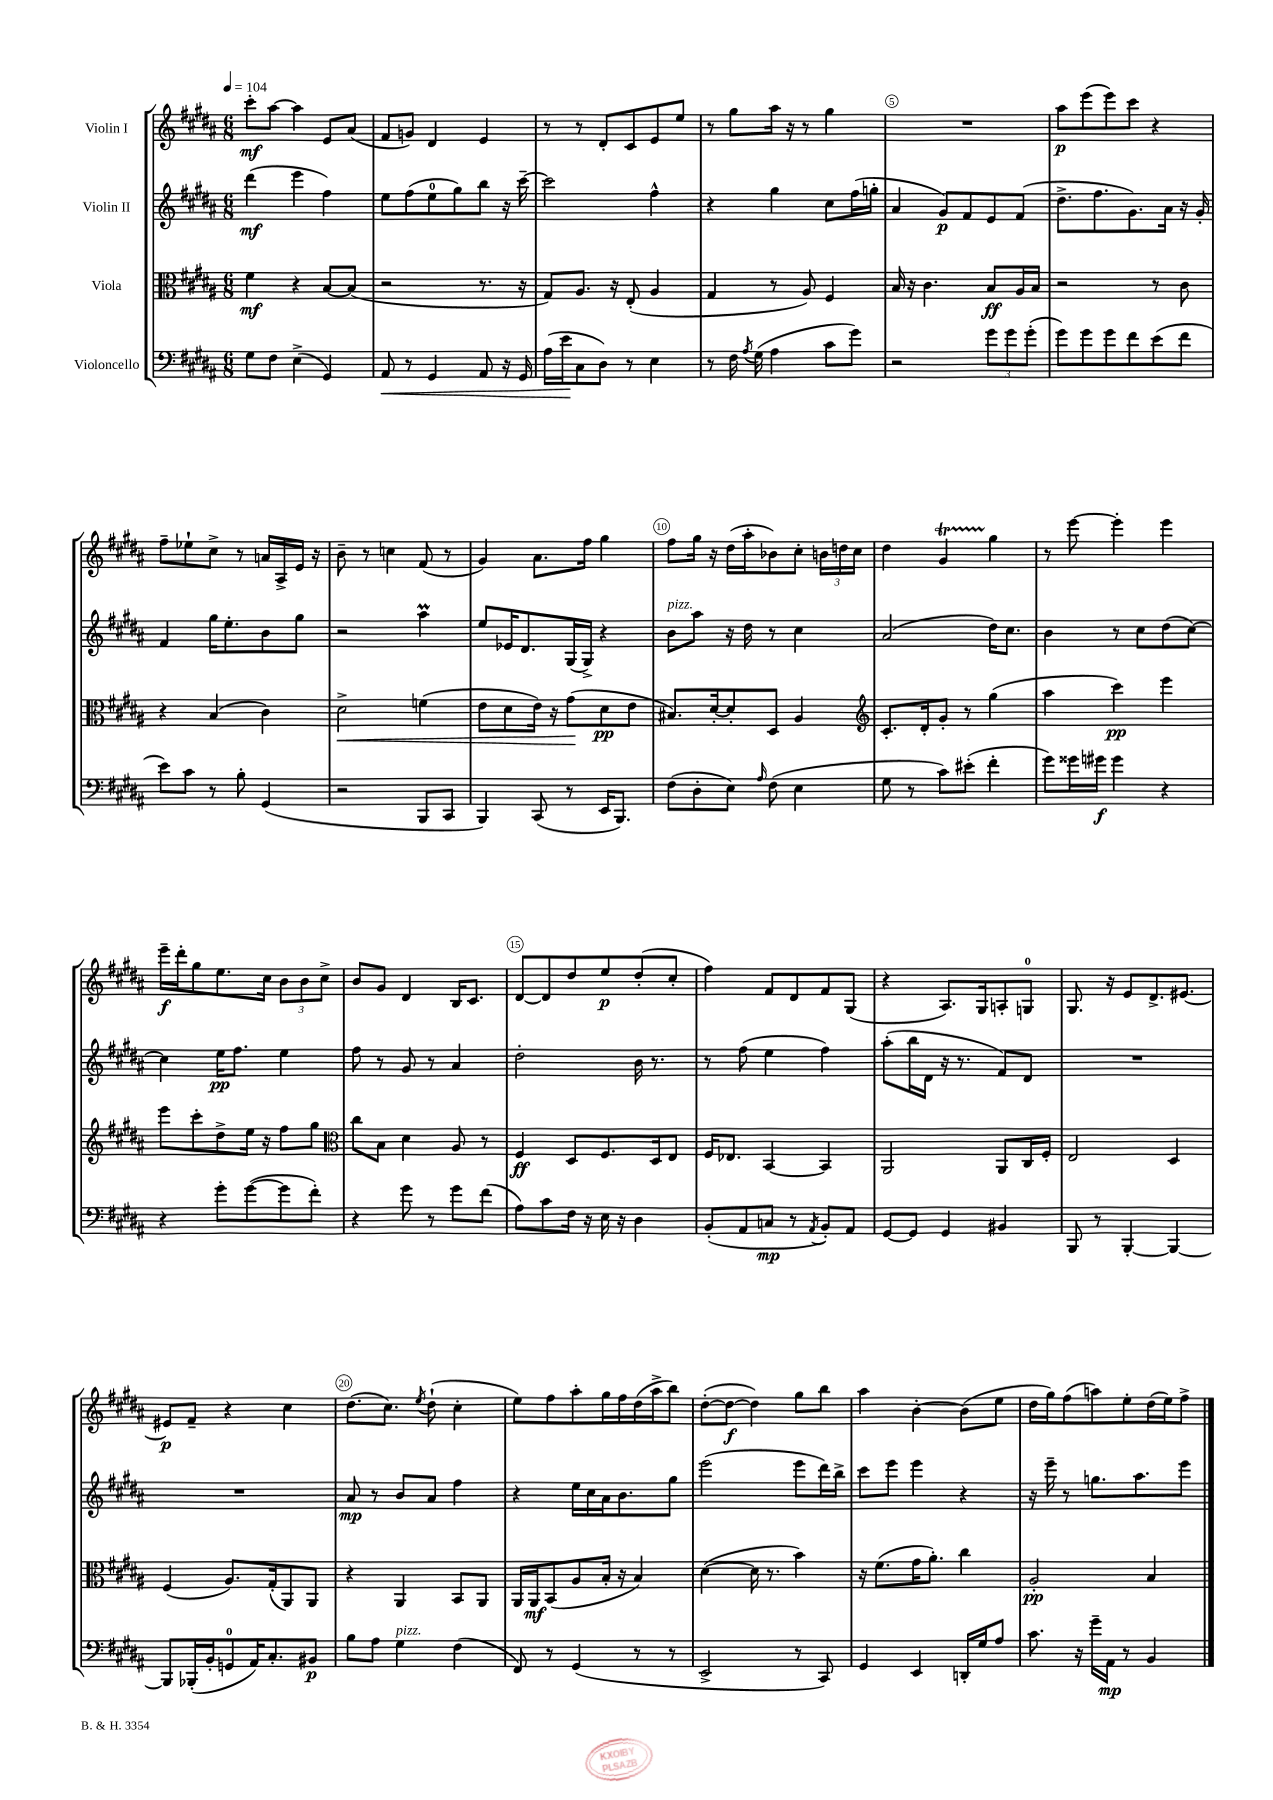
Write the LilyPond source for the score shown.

<<
\new StaffGroup <<
\new Staff = "s0" \with { instrumentName = "Violin I" } {
    \clef treble \key b \major \numericTimeSignature \time 6/8 \tempo 4 = 104
    \autoBeamOff cis'''8[-.\mf ais''8]~ ais''4 e'8[ ais'8]( |
    fis'8[ g'8]) dis'4 e'4 |
    r8 r8 dis'8[-. cis'8 e'8 e''8] |
    r8 gis''8[ ais''16] r16 r8 gis''4 |
    R2. |
    ais''8[\p e'''8( e'''8) cis'''8] r4 |
    fis''8[-- ees''8-! cis''8]-> r8 a'16[ ais16-> e'16] r16 |
    b'8-- r8 c''4 fis'8( r8 |
    gis'4) ais'8.[ fis''16] gis''4 |
    fis''8[ gis''16] r16 dis''16[( ais''16-. bes'8) cis''8]-. \tuplet 3/2 { b'16[ d''16 cis''16] } |
    dis''4 gis'4\startTrillSpan gis''4\stopTrillSpan |
    r8 e'''8~ e'''4-. e'''4 |
    e'''16[--\f dis'''16-. gis''8 e''8. cis''16] \tuplet 3/2 { b'8[ b'8 cis''8]-> } |
    b'8[ gis'8] dis'4 b16[ cis'8.] |
    dis'8[~ dis'8 dis''8 e''8\p dis''8-.( cis''8]-. |
    fis''4) fis'8[ dis'8 fis'8 gis8]( |
    r4 ais8.[) gis16 a8-. g8]-0 |
    gis8. r16 e'8[ dis'8.-> eis'8.]~ |
    eis'8[\p fis'8]-- r4 cis''4 |
    dis''8.[( cis''8.]) \acciaccatura { e''8 } dis''8-!( cis''4-. |
    e''8[) fis''8 ais''8-. gis''16 fis''16 dis''16( ais''16-> b''8]) |
    dis''8[~-.( dis''8]~\f dis''4) gis''8[ b''8] |
    ais''4 b'4~-. b'8[( e''8] |
    dis''16[ gis''16) fis''8( a''8) e''8-. dis''16( e''16) fis''8]-> \bar "|." |
}
\new Staff = "s1" \with { instrumentName = "Violin II" } {
    \clef treble \key b \major \numericTimeSignature \time 6/8
    \autoBeamOff dis'''4\mf( e'''4 fis''4) |
    e''8[ fis''8( e''8-0 gis''8) b''8] r16 cis'''16~-- |
    cis'''2 fis''4-^ |
    r4 gis''4 cis''8[ fis''16( g''16]-. |
    ais'4 gis'8[\p) fis'8 e'8 fis'8]( |
    dis''8.[-> fis''8. gis'8.) ais'16] r16 gis'16-. |
    fis'4 gis''16[ e''8.-. b'8 gis''8] |
    r2 ais''4\prall |
    e''8[ ees'16 dis'8. gis16( gis16]->) r4 |
    b'8[^\markup { \italic "pizz." } ais''8] r16 dis''16 r8 cis''4 |
    ais'2( dis''16[) cis''8.] |
    b'4 r8 cis''8[ dis''8( cis''8]~) |
    cis''4 e''16[\pp fis''8.] e''4 |
    fis''8 r8 gis'8 r8 ais'4 |
    dis''2-. b'16 r8. |
    r8 fis''8( e''4 fis''4) |
    ais''8[-.( b''16 dis'16] r16 r8. fis'8[) dis'8] |
    R2. |
    R2. |
    ais'8\mp r8 b'8[ ais'8] fis''4 |
    r4 e''16[ cis''16 ais'16 b'8. gis''8] |
    e'''2( e'''8[ dis'''16) b''16]-> |
    cis'''8[ e'''8] e'''4 r4 |
    r16 e'''16-- r8 g''8.[ ais''8. e'''8] \bar "|." |
}
\new Staff = "s2" \with { instrumentName = "Viola" } {
    \clef alto \key b \major \numericTimeSignature \time 6/8
    \autoBeamOff fis'4\mf r4 b8[~ b8]( |
    r2 r8. r16 |
    gis8[) ais8.] r16 e8-.( ais4 |
    gis4 r8 ais8) fis4 |
    b16 r16 cis'4. b8[\ff ais16 b16] |
    r2 r8 cis'8 |
    r4 b4( cis'4) |
    dis'2->\< f'4( |
    e'8[ dis'8 e'16]) r16 gis'8[\!( dis'8\pp e'8] |
    bis8.[) dis'16~-. dis'8-. dis8] ais4 |
    \clef treble cis'8.[-. dis'16-. gis'8]-. r8 gis''4( |
    ais''4 cis'''4\pp) e'''4 |
    e'''8[ cis'''8-. dis''8-> e''16] r16 fis''8[ gis''8] |
    \clef alto cis''8[ b8] dis'4 ais8 r8 |
    fis4\ff dis8[ fis8. dis16 e8] |
    fis16[ ees8.] b,4~ b,4 |
    ais,2 ais,8[ cis16 fis16]-. |
    e2 dis4 |
    fis4( ais8.[) gis16-.( ais,8) ais,8] |
    r4 ais,4 b,8[ ais,8] |
    ais,16[ ais,16\mf b,8( ais8 b16]-. r16 b4) |
    dis'4~( dis'16 r8. b'4) |
    r16 fis'8.[( gis'16 ais'8.]-.) cis''4 |
    ais2-.\pp b4 \bar "|." |
}
\new Staff = "s3" \with { instrumentName = "Violoncello" } {
    \clef bass \key b \major \numericTimeSignature \time 6/8
    \autoBeamOff gis8[ fis8] e4->( gis,4) |
    ais,8\< r8 gis,4 ais,8 r16 gis,16 |
    ais16[( e'16\! cis8 dis8]) r8 e4 |
    r8 fis16 \acciaccatura { ais8 } gis16( ais4 cis'8[ gis'8]) |
    r2 \tuplet 3/2 { gis'8[ gis'8 gis'8]-.( } |
    gis'8[) gis'8 gis'8 fis'8 e'8( fis'8] |
    e'8[) cis'8] r8 b8-. gis,4( |
    r2 b,,8[ cis,8] |
    b,,4) cis,8( r8 e,16[ b,,8.]) |
    fis8[( dis8-. e8]) \grace { ais16 } fis8( e4 |
    gis8 r8 cis'8[) eis'8]-.( fis'4-. |
    gis'8[) gisis'16 gis'16]\f gis'4 r4 |
    r4 gis'8[-. gis'8~( gis'8 fis'8]-.) |
    r4 gis'8 r8 gis'8[ fis'8]( |
    ais8[) cis'8 fis16] r16 e16 r16 dis4 |
    b,8[-.( ais,8 c8]\mp r8 \acciaccatura { ais,8 } b,8[-.) ais,8] |
    gis,8[~ gis,8] gis,4 bis,4 |
    b,,8 r8 b,,4~-. b,,4~ |
    b,,8[ bes,,16-.( b,16-. g,8-0 ais,16) cis8.-. bis,8]\p |
    b8[ ais8] gis4^\markup { \italic "pizz." } fis4( |
    fis,8) r8 gis,4( r8 r8 |
    e,2-> r8 cis,8) |
    gis,4 e,4 d,16[-. gis16 ais8] |
    cis'8. r16 gis'16[-- ais,16]\mp r8 b,4 \bar "|." |
}
>>
>>
\layout { \context { \Score \override BarNumber.break-visibility = ##(#f #t #t) barNumberVisibility = #(every-nth-bar-number-visible 5) \override BarNumber.stencil = #(make-stencil-circler 0.1 0.3 ly:text-interface::print) } }
